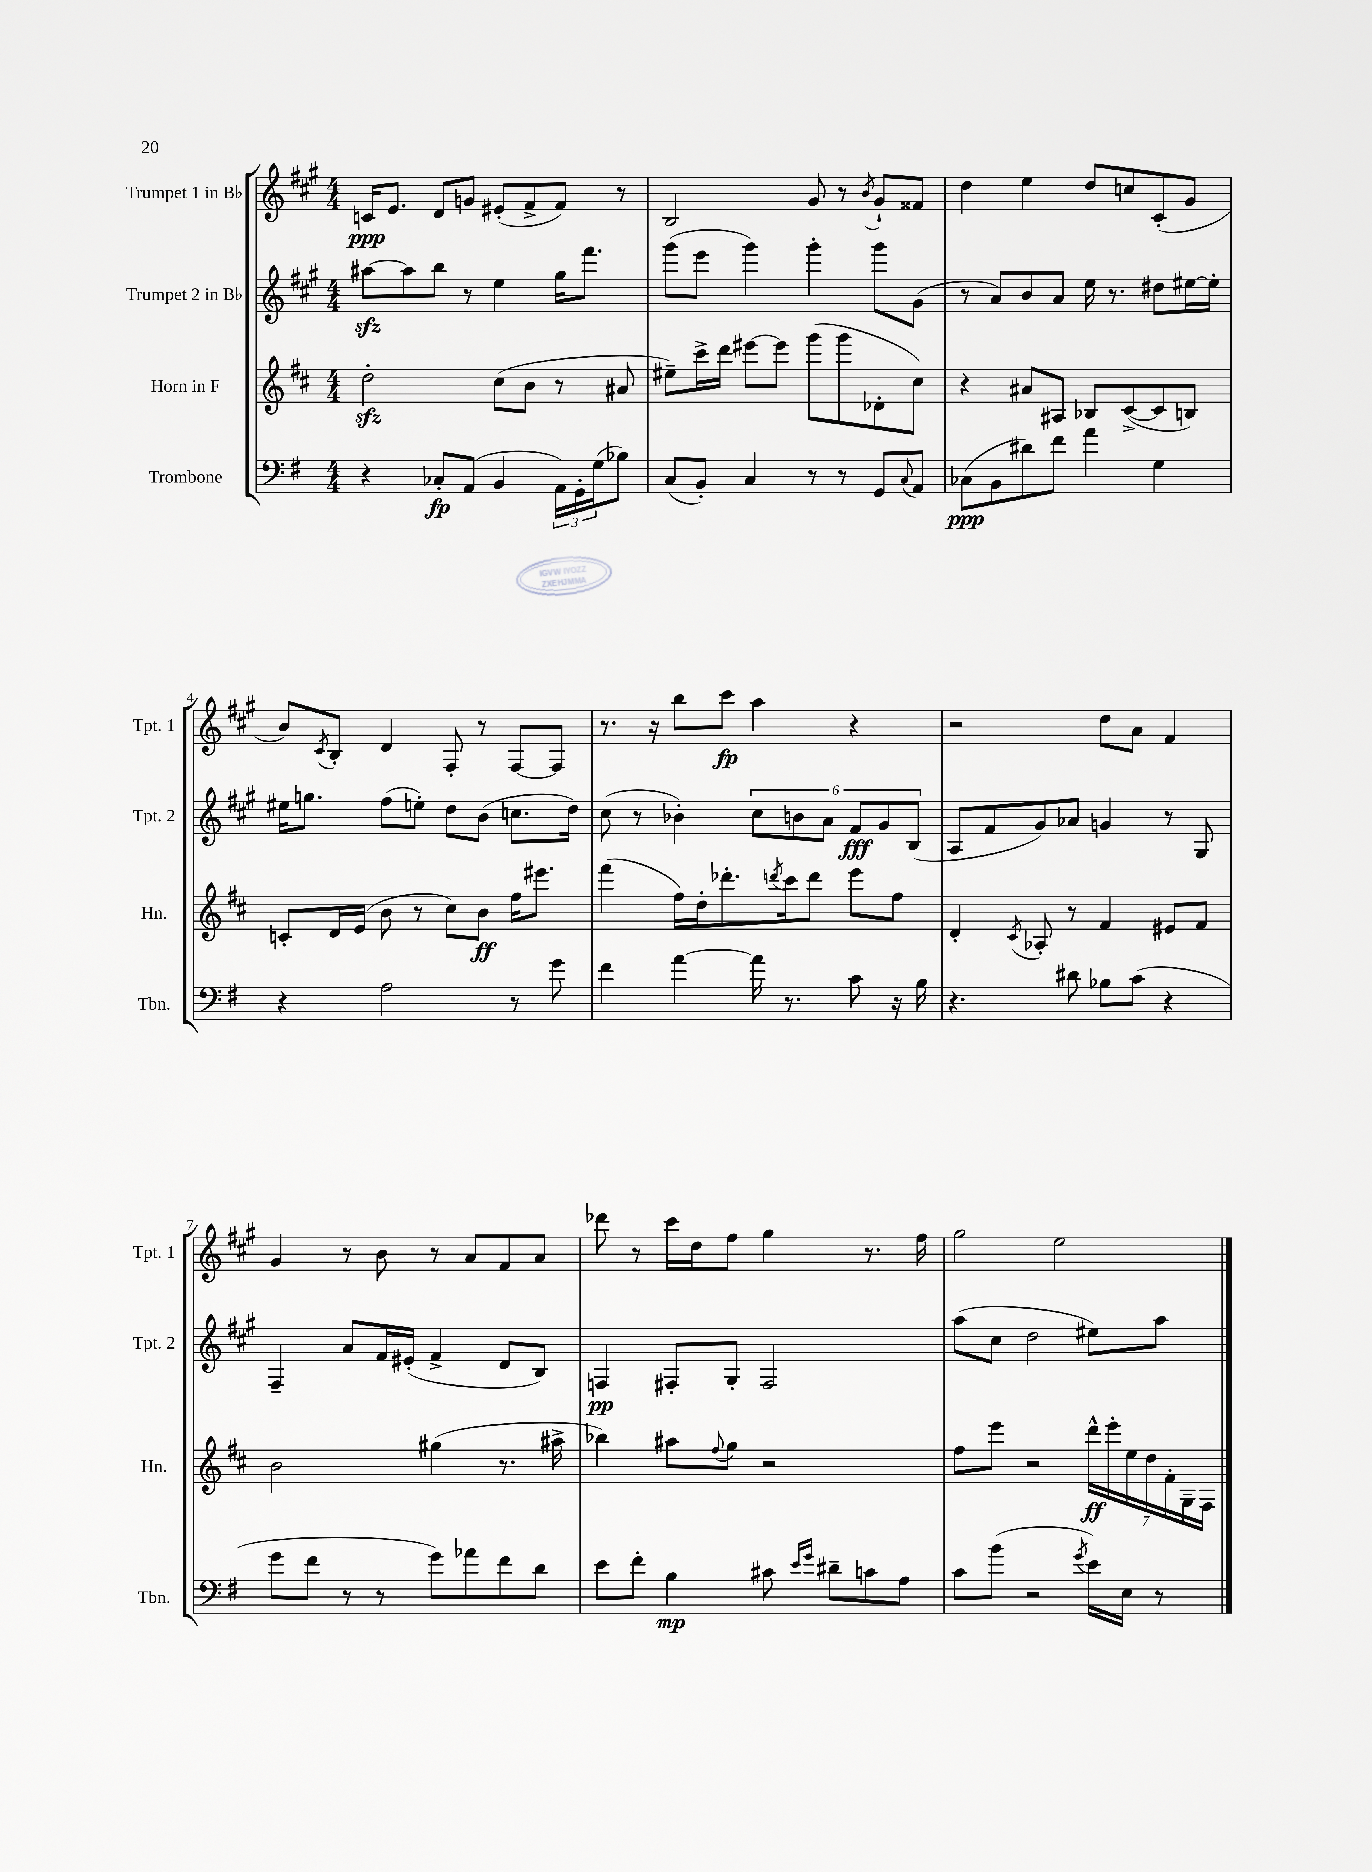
<<
\new StaffGroup <<
\new Staff = "s0" \with { instrumentName = "Trumpet 1 in Bb" shortInstrumentName = "Tpt. 1" } {
    \clef treble \key a \major \numericTimeSignature \time 4/4
    c'16\ppp e'8. d'8 g'8 eis'8-.( fis'8-> fis'8) r8 |
    b2 gis'8 r8 \acciaccatura { b'8 } gis'8-! fisis'8 |
    d''4 e''4 d''8 c''8 cis'8-.( gis'8 |
    b'8) \acciaccatura { cis'8 } b8-. d'4 fis8-. r8 fis8~ fis8 |
    r8. r16 b''8 cis'''8\fp a''4 r4 |
    r2 d''8 a'8 fis'4 |
    gis'4 r8 b'8 r8 a'8 fis'8 a'8 |
    des'''8 r8 cis'''16 d''16 fis''8 gis''4 r8. fis''16 |
    gis''2 e''2 \bar "|." |
}
\new Staff = "s1" \with { instrumentName = "Trumpet 2 in Bb" shortInstrumentName = "Tpt. 2" } {
    \clef treble \key a \major \numericTimeSignature \time 4/4
    ais''8~\sfz ais''8 b''8 r8 e''4 gis''16 fis'''8. |
    gis'''8( e'''8 gis'''4) gis'''4-. gis'''8 gis'8( |
    r8 a'8) b'8 a'8 e''16 r8. dis''8 eis''16~ eis''16-. |
    eis''16 g''8. fis''8( e''8-.) d''8 b'8( c''8. d''16) |
    cis''8( r8 bes'4-.) \tuplet 6/4 { cis''8 b'8 a'8 fis'8\fff gis'8 b8( } |
    a8 fis'8 gis'8) aes'8 g'4 r8 gis8 |
    fis4-- a'8 fis'16 eis'16-.( fis'4-> d'8 b8) |
    f4\pp fis8-. gis8-. fis2 |
    a''8( cis''8 d''2 eis''8) a''8 \bar "|." |
}
\new Staff = "s2" \with { instrumentName = "Horn in F" shortInstrumentName = "Hn." } {
    \clef treble \key d \major \numericTimeSignature \time 4/4
    d''2-.\sfz cis''8( b'8 r8 ais'8 |
    eis''8--) cis'''16-> d'''16 eis'''8~ eis'''8 g'''8( g'''8 des'8-. cis''8) |
    r4 ais'8 ais8 bes8 cis'8~->( cis'8 b8) |
    c'8-. d'16 e'16( b'8 r8 cis''8) b'8\ff fis''16 eis'''8. |
    fis'''4( fis''16) d''16-. des'''8.-. \acciaccatura { d'''8 } cis'''16 d'''8 e'''8 fis''8 |
    d'4-. \acciaccatura { cis'8 } aes8-. r8 fis'4 eis'8 fis'8 |
    b'2 gis''4( r8. ais''16-> |
    bes''4) ais''8 \appoggiatura { fis''8 } g''8 r2 |
    fis''8 e'''8 r2 \tuplet 7/4 { d'''16-^\ff e'''16-. e''16 d''16 fis'16-. g16-- fis16 } \bar "|." |
}
\new Staff = "s3" \with { instrumentName = "Trombone" shortInstrumentName = "Tbn." } {
    \clef bass \key g \major \numericTimeSignature \time 4/4
    r4 ces8-.\fp a,8( b,4 \tuplet 3/2 { a,16) g,16-. g16( } bes8) |
    c8( b,8-.) c4 r8 r8 g,8 \appoggiatura { c8 } a,8 |
    ces8\ppp( b,8 dis'8) fis'8 a'4 g4 |
    r4 a2 r8 g'8 |
    fis'4 a'4~ a'16 r8. c'8 r16 b16 |
    r4. dis'8 bes8 c'8( r4 |
    g'8 fis'8 r8 r8 g'8) aes'8 fis'8 d'8 |
    e'8 fis'8-. b4\mp cis'8 \grace { e'16 g'16 } dis'8-- c'8 a8 |
    c'8 b'8( r2 \acciaccatura { g'8 } e'16) e16 r8 \bar "|." |
}
>>
>>
